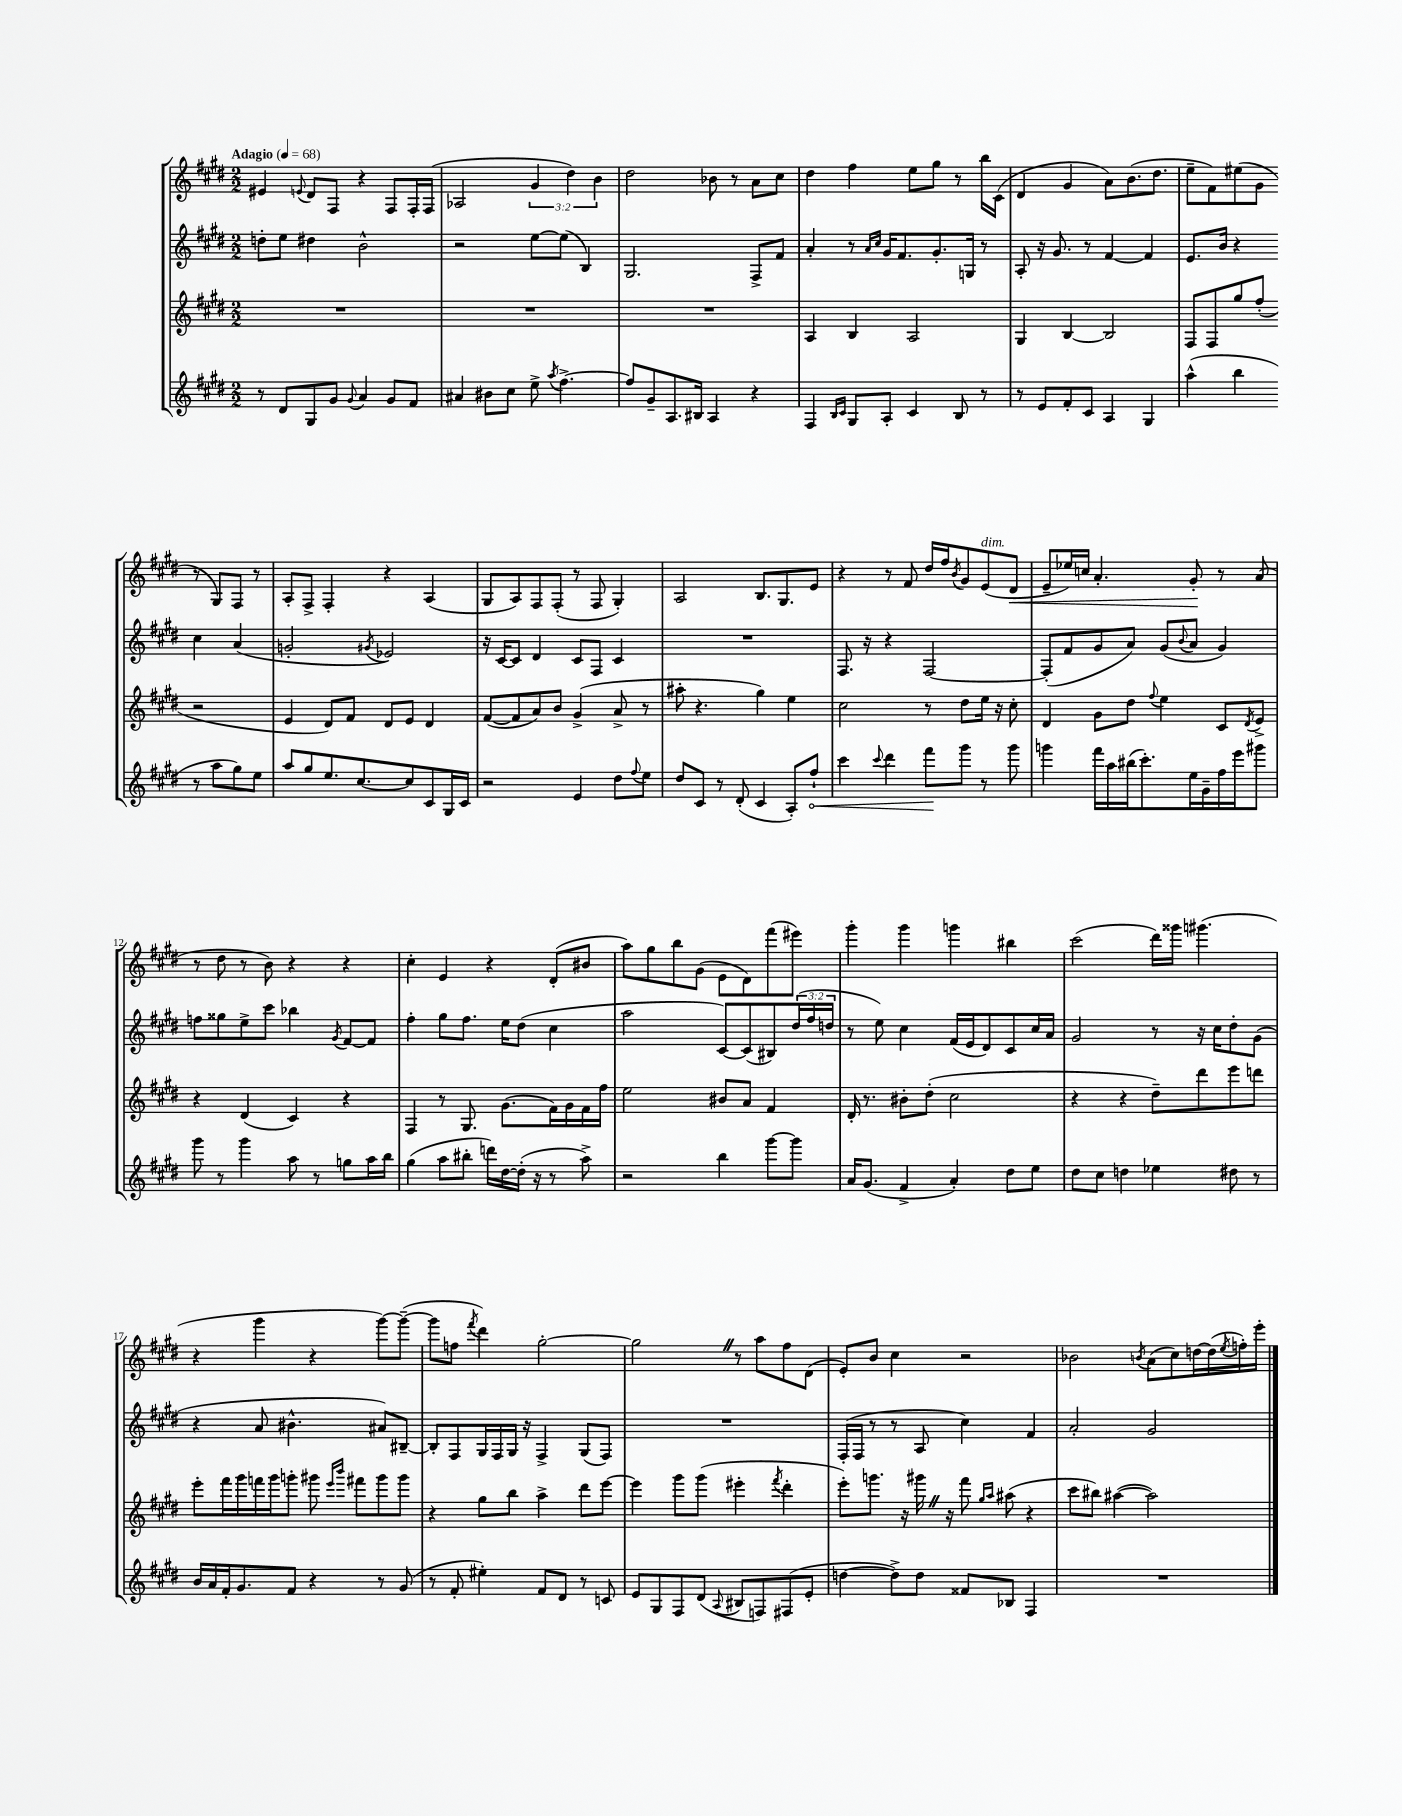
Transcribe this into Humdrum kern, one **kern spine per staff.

**kern	**kern	**kern	**kern
*staff4	*staff3	*staff2	*staff1
*clefG2	*clefG2	*clefG2	*clefG2
*k[f#c#g#d#]	*k[f#c#g#d#]	*k[f#c#g#d#]	*k[f#c#g#d#]
*M2/2	*M2/2	*M2/2	*M2/2
*MM68	*MM68	*MM68	*MM68
8r	1r	8dd'\L	4e#/
8d#/L	.	8ee\J	.
.	.	.	8qqe/
8G#/	.	4dd#\	8d#/L
8g#/J	.	.	8F#/J
8qqg#/	.	.	.
4a/	.	2b^^\	4r
8g#/L	.	.	8F#/L
8f#/J	.	.	16F#'/L
.	.	.	(16F#/JJ
=	=	=	=
4a#/	1r	2r	2A-/
8b#\L	.	.	.
8cc#\J	.	.	.
8ee^\	.	[8ee\L	6g#/
8qaa/	.	.	.
[4.ff#^\	.	(8ee\]J	.
.	.	.	6dd#\)
.	.	4B/)	.
.	.	.	6b\
=	=	=	=
8ff#/]L	1r	2.G#/	2dd#\
8g#~/	.	.	.
8.A/	.	.	.
16B#/Jk	.	.	.
4A/	.	.	8b-\
.	.	.	8r
4r	.	8F#^/L	8a\L
.	.	8f#/J	8cc#\J
=	=	=	=
4F#/	4A/	4a'/	4dd#\
16qqB/LL	.	.	.
16qqc#/JJ	.	.	.
8G#/L	4B/	8r	4ff#\
.	.	16qqa/LL	.
.	.	16qqcc#/JJ	.
8A'/J	.	16g#/LK	.
.	.	8.f#/	.
4c#/	2A/	.	8ee\L
.	.	8.g#'/	8gg#\J
8B/	.	.	8r
.	.	16G/Jk	.
8r	.	8r	16bb\LL
.	.	.	(16c#\JJ
=	=	=	=
8r	4G#/	8A'/	4d#/
8e/L	.	16r	.
.	.	8.g#/	.
8f#'/	[4B/	.	4g#/
8c#/J	.	8r	.
4A/	2B/]	[4f#/	8a\L)
.	.	.	(8.b\
4G#/	.	4f#/]	.
.	.	.	8.dd#\J
=	=	=	=
(4aa^^\	8F#/L	8.e/L	8ee~\L
.	8F#/	.	8f#\)
.	.	16b/Jk	.
4bb\	8gg#/	4r	(8ee#\
.	(8ff#'/J	.	8g#\J
8r	2r	4cc#\	8r
8aa\L	.	.	8G#/L)
8gg#\)	.	(4a/	8F#/J
8ee\J	.	.	8r
=	=	=	=
8aa/L	4e/	2g'/	8A'/L
8gg#/	.	.	8F#^/J
8.ee/	8d#/L)	.	4F#'/
.	8f#/J	.	.
[8.cc#/	.	.	.
.	.	8qg#/	.
.	8d#/L	2e-/)	4r
8cc#/]	8e/J	.	.
8c#/	4d#/	.	(4A/
16G#/L	.	.	.
16c#/JJ	.	.	.
=	=	=	=
2r	([8f#/L	16r	8G#/L
.	.	[16c#/LK	.
.	8f#/]	8c#/]J	8A/)
.	8a/)	4d#/	8F#/
.	8b/J	.	(8F#'/J
4e/	(4g#^/	8c#/L	8r
.	.	8F#/J	8F#/
8dd#\L	8a^/	4c#/	4G#'/)
8qqff#/	.	.	.
8ee\J	8r	.	.
=	=	=	=
8dd#/L	8aa#'\	1r	2A/
8c#/J	4.r	.	.
8r	.	.	.
(8d#'/	.	.	.
4c#/	4gg#\)	.	8.B/L
.	.	.	8.G#/
8A'/L)	4ee\	.	.
8ff#`/J	.	.	8e/J
=	=	=	=
4ccc#\	2cc#\	8.F#/	4r
.	.	16r	.
8qqccc#/	.	.	.
4ddd#\	.	4r	8r
.	.	.	8f#/
8fff#\L	8r	[2F#/	16dd#/LL
.	.	.	16ff#/J
.	.	.	8qb/
8ggg#\J	8dd#\L	.	8g#/
8r	16ee\Jk	.	(8e/
.	16r	.	.
8ggg#\	8cc#'\	.	8d#/J
=	=	=	=
4ggg\	4d#/	(8F#'/]L	8e~/L
.	.	8f#/	16ee-/L)
.	.	.	16cc/JJ
16fff#\LL	8g#\L	8g#/	4.a'/
16aa\	.	.	.
(16bb#\J	8dd#\J	8a/J)	.
8.ccc#'\)	.	.	.
.	8qqff#/	.	.
.	4ee\	(8g#/L	.
.	.	8qqb/	.
16ee\L	.	8a/J	8g#'/
16g#~\	.	.	.
16ff#\	8c#/L	4g#/)	8r
16eee\J	.	.	.
.	8qd#/	.	.
8ggg#\J	8e^/J	.	(8a/
=	=	=	=
8ggg#\	4r	8ff\L	8r
8r	.	8gg##\	8dd#\
4ggg#\	(4d#/	8ee^\	8r
.	.	8ccc#\J	8b\)
8aa\	4c#/)	4bb-\	4r
8r	.	.	.
.	.	8qg#/	.
8gg\L	4r	[8f#/L	4r
16aa\L	.	8f#/]J	.
16bb\JJ	.	.	.
=	=	=	=
(4gg#\	4F#/	4ff#'\	4cc#'\
8aa\L	8r	8gg#\L	4e/
8bb#'\J	8.G#/	8.ff#\J	.
16ddd\LL)	.	.	4r
[16dd#\	(8.g#\L	16ee\LK	.
(16dd#'\]JJ	.	(8dd#\J	.
16r	.	.	.
8r	16f#\L)	4cc#\	(8d#'/L
.	16g#\	.	.
8aa^\)	16f#\	.	8b#/J
.	16ff#\JJ	.	.
=	=	=	=
2r	2ee\	2aa\	8aa\L)
.	.	.	8gg#\
.	.	.	8bb\
.	.	.	(8g#\J
4bb\	8b#/L	[8c#/L)	8e\L
.	8a/J	(8c#/]	8d#\)
[8ggg#\L	4f#/	8B#/)	(8fff#\
8ggg#\]J	.	(24dd#/L	8eee#\J)
.	.	24ff#/	.
.	.	24dd/JJ	.
=	=	=	=
16a/LK	16d#'/	8r	4ggg#'\
(8.g#/J	8.r	.	.
.	.	8ee\)	.
4f#^/	8b#'\L	4cc#\	4ggg#\
.	(8dd#'\J	.	.
4a'/)	2cc#\	(16f#/LL	4ggg\
.	.	16e/J	.
.	.	8d#/)	.
8dd#\L	.	8c#/	4bb#\
8ee\J	.	16cc#/L	.
.	.	16a/JJ	.
=	=	=	=
8dd#\L	4r	2g#/	(2ccc#\
8cc#\J	.	.	.
4dd\	4r	.	.
4ee-\	8dd#~\L)	8r	16ddd#\LL)
.	.	.	16ggg##\JJ
.	8ddd#\	16r	(4.ggg#\
.	.	16cc#\LK	.
8dd#\	8eee\	8dd#'\	.
8r	8ddd\J	(8g#\J	.
=	=	=	=
16b/LL	8eee'\L	4r	4r
16a/	.	.	.
16f#'/J	16fff#\L	.	.
8.g#/	16ggg#\	.	.
.	16fff\	8a/	4ggg#\
.	16ggg#\J	.	.
8f#/J	8ggg'\J	4.b#^^\	.
4r	8ggg#\	.	4r
.	16qqeee/LL	.	.
.	16qqbbb/JJ	.	.
.	8fff#\L	.	.
8r	8ggg#\	8a#/L)	[8ggg#\L)
(8g#/	8ggg#\J	[8B#~/J	(8ggg#~\_J
=	=	=	=
8r	4r	8B#'/]L	8ggg#\]L
8f#'/	.	8F#/	8ff\J
.	.	.	8qfff#/
4ee#'\)	8gg#\L	16G#/L	4ddd#\)
.	.	16F#/	.
.	8bb\J	16G#/JJ	.
.	.	16r	.
8f#/L	4aa^\	4F#^/	[2gg#'\
8d#/J	.	.	.
8r	8ddd#\L	(8G#/L	.
8c/	[8eee\J	8F#/J)	.
=	=	=	=
8e/L	4eee\]	1r	2gg#\]
8G#/	.	.	.
8F#/	8ggg#\L	.	.
(8d#/J	(8ggg#\J	.	.
8qqA/	.	.	.
8B#/L	4eee#'\	.	8r
8F/)	.	.	8aa\L
.	8qfff#/	.	.
(8F#/	4ddd#'\	.	8ff#\
8e'/J	.	.	(8d#\J
=	=	=	=
[4dd\	8eee'\L)	(16F#'/LL	8e'/L)
.	.	16F#/JJ	.
.	8.ggg\J	8r	8b/J
8dd^\]L)	.	8r	4cc#\
.	16r	.	.
8dd\J	16ggg#\	8A/	.
.	16r	.	.
8f##/L	8fff#\	4cc#\)	2r
.	16qqgg#/LL	.	.
.	16qqaa/JJ	.	.
8B-/J	(8aa#\	.	.
4F#/	4r	4f#/	.
=	=	=	=
1r	8ccc#\L	2a'/	2b-\
.	8bb#\J)	.	.
.	([4aa#\	.	.
.	.	.	8qb/
.	2aa#\])	2g#/	(8a\L
.	.	.	8cc#\)
.	.	.	[16dd\L
.	.	.	(16dd\]
.	.	.	8qee/
.	.	.	16ff'\)
.	.	.	16eee'\JJ
==	==	==	==
*-	*-	*-	*-
